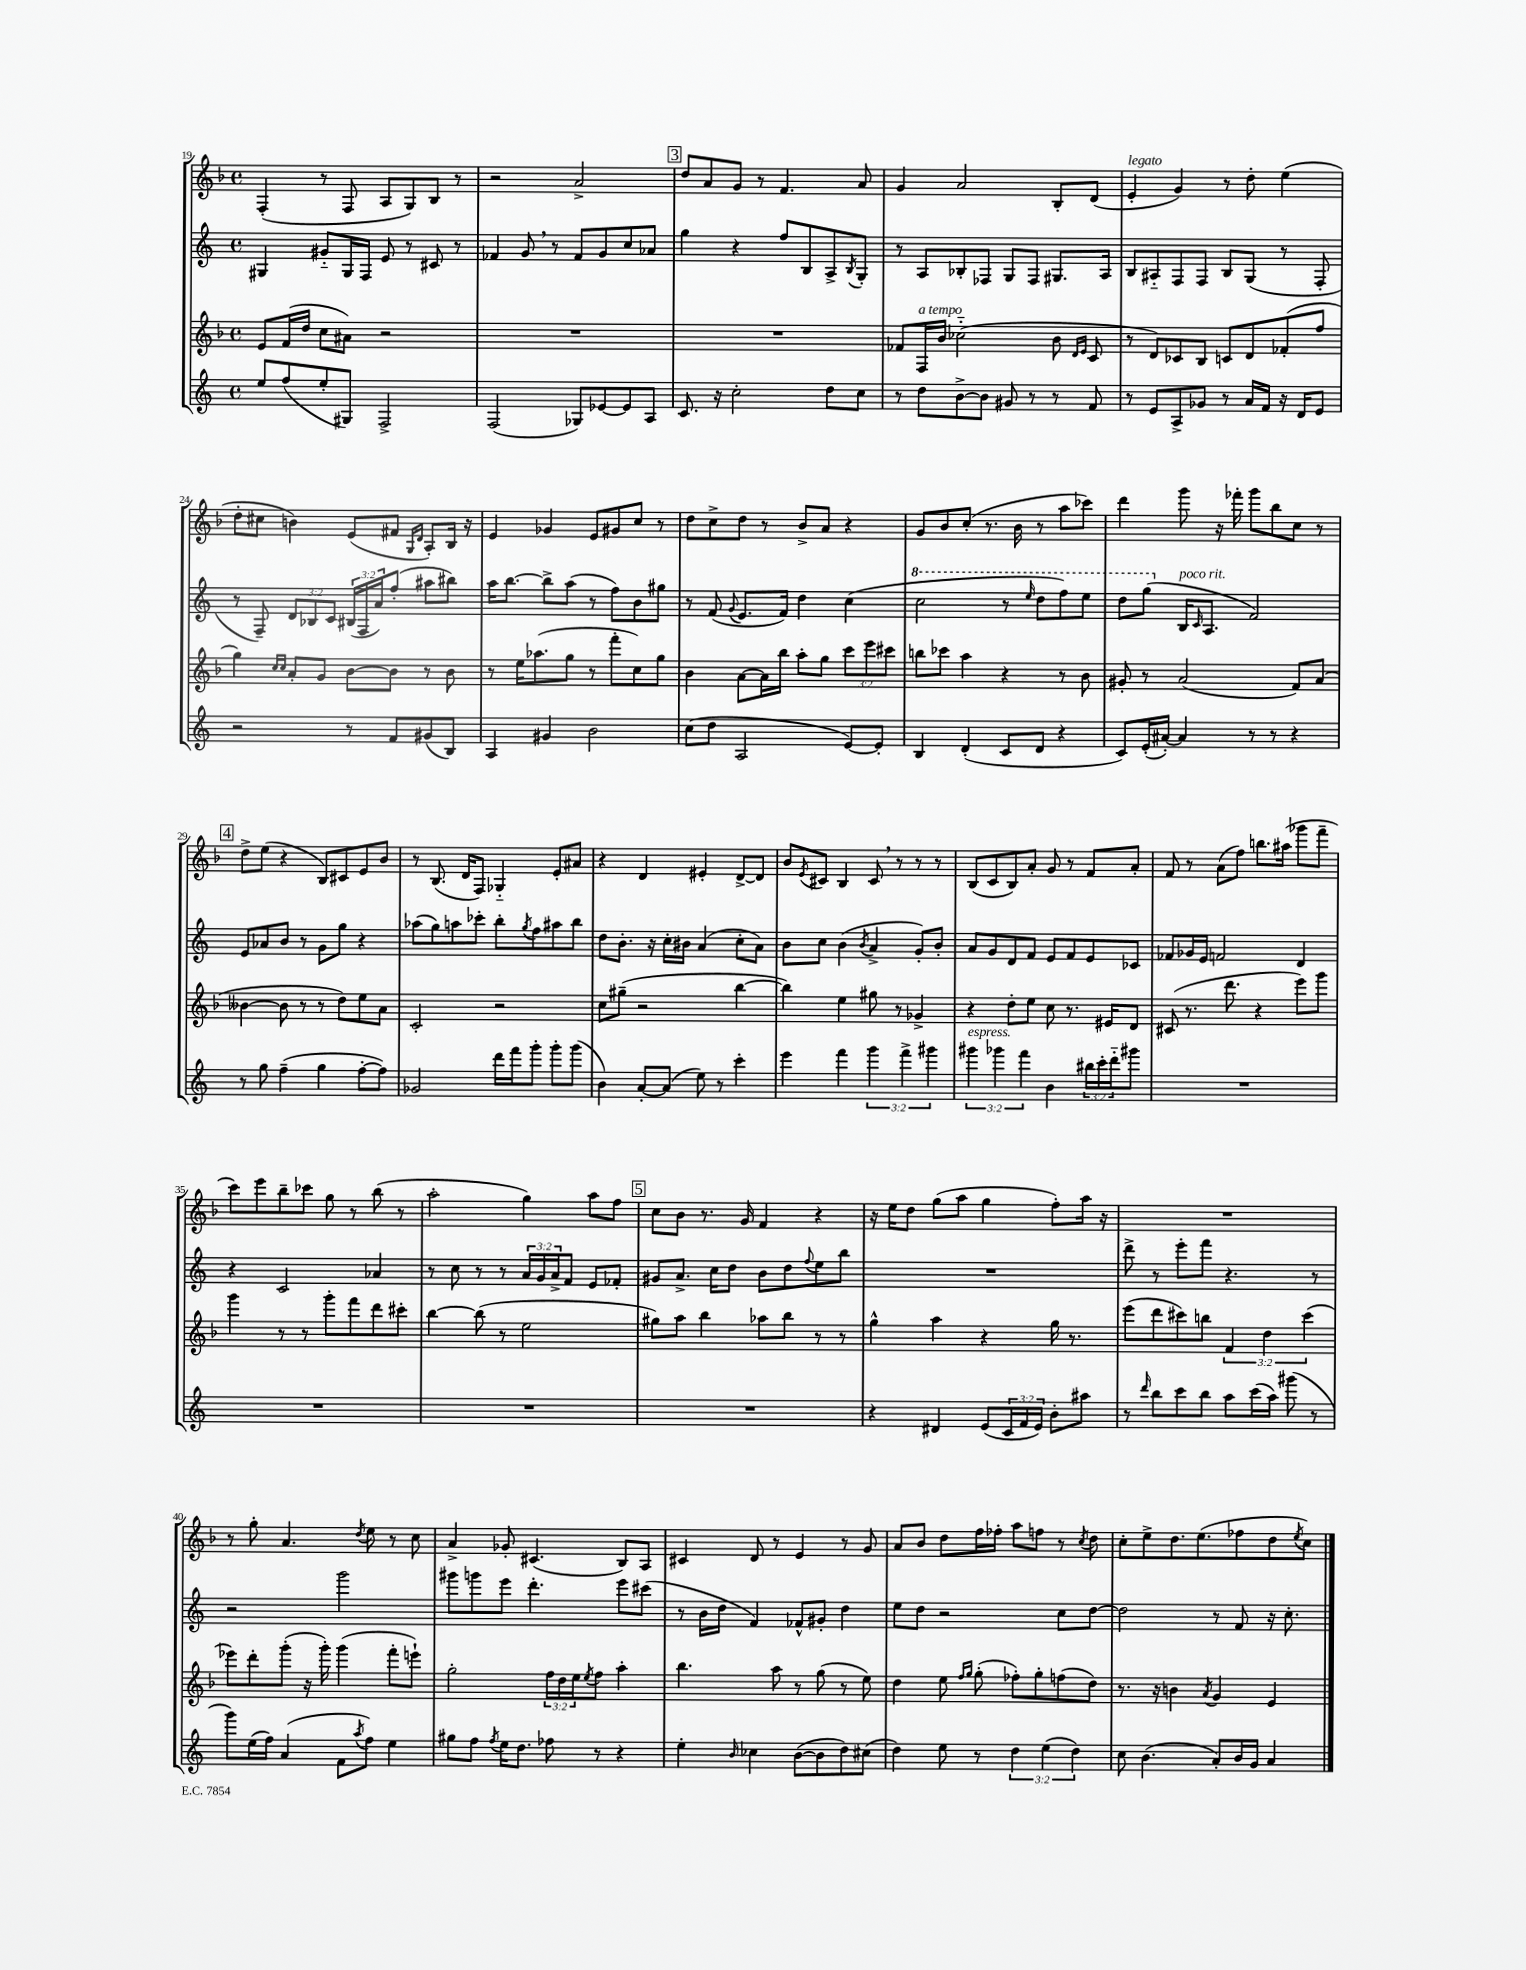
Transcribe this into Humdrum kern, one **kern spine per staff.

**kern	**kern	**kern	**kern
*staff4	*staff3	*staff2	*staff1
*clefG2	*clefG2	*clefG2	*clefG2
*k[]	*k[b-]	*k[]	*k[b-]
*M4/4	*M4/4	*M4/4	*M4/4
*met(c)	*met(c)	*met(c)	*met(c)
8ee/L	8e/L	4G#/	(4F'/
(8ff/	(16f/L	.	.
.	16dd/JJ	.	.
8ee'/	8cc\L	8g#'~/L	8r
8G#/J)	8a#\J)	16G#/L	8F/
.	.	16F/JJ	.
2F^/	2r	8e/	8A/L
.	.	8r	8G/)
.	.	8c#/	8B-/J
.	.	8r	8r
=	=	=	=
(2F/	1r	4f-/	2r
.	.	8g/	.
.	.	8r	.
8G-/L)	.	8f-/L	2a^/
[8e-/	.	8g/	.
8e-/]	.	8cc/	.
8A/J	.	8a-/J	.
=	=	=	=
8.c/	1r	4gg\	8dd/L
.	.	.	8a/
16r	.	.	.
2cc'\	.	4r	8g/J
.	.	.	8r
.	.	8ff/L	4.f/
.	.	8B/	.
8dd\L	.	8A^/	.
.	.	8qB/	.
8cc\J	.	8G'/J	8a/
=	=	=	=
8r	8f-/L	8r	4g/
8dd\L	16F/L	8A/L	.
.	16b-/JJ	.	.
[8b^\	(2cc-'~\	8B-'/	2a/
8b\]J	.	8F-/J	.
8g#/	.	8G/L	.
8r	.	8F-/J	.
8r	8b-\	8.G#/L	8B-'/L
.	16qqd/LL	.	.
.	16qqe/JJ	.	.
8f/	8c/	.	(8d/J
.	.	16A/Jk	.
=	=	=	=
8r	8r	8B/L	4e'/
8e/L	8d/L)	8A#'~/	.
8A^/	8c-/	8F/	4g/)
8g-/J	8B-/J	8F/J	.
8r	8c/L	8B/L	8r
16a/LL	8d/	(8G/J	8dd'\
16f/JJ	.	.	.
16r	(8f-'/	8r	(4ee\
16d/LK	.	.	.
8e/J	8ff/J	8F'/	.
=	=	=	=
2r	4gg\)	8r	8dd'\L
.	.	8F~/)	8cc#\J
.	16qqcc/LL	.	.
.	16qqcc/JJ	.	.
.	8a'/L	12d/L	4b\)
.	.	12B-/	.
.	8g/J	.	.
.	.	12c/J	.
8r	[8b-\L	(24B#/LL	(8e/L
.	.	24F/	.
.	.	24a/J)	.
8f/L	8b-\]J	(8ff'/J	8f#/J
.	.	.	16qqG/LL
.	.	.	16qqd/JJ
(8g#/	8r	8aa#\L	8A'/L)
8B/J)	8b-\	8bb#\J)	16B-/Jk
.	.	.	16r
=	=	=	=
4A/	8r	16aa\LK	4e/
.	.	[8.bb\J	.
.	16ee\LK	.	.
.	(8.aa-\	.	.
4g#/	.	8bb^\]L	4g-/
.	8gg\J	(8aa\J	.
2b\	8r	8r	8e/L
.	8fff'\L	8ff\L)	8g#/
.	8cc\)	8b\	8cc/J
.	8gg\J	8gg#\J	8r
=	=	=	=
(8cc\L	4b-\	8r	8dd\L
8dd\J	.	(8f/	8cc^\
.	.	8qqg/	.
2A/	[8a\L	8.e/L	8dd\J
.	16a\]L	.	8r
.	16bb-\JJ	16f/Jk)	.
.	8aa'\L	4dd\	8b-^/L
.	8gg\J	.	8a/J
[8e/L)	12ccc\L	(4cc\	4r
.	12eee\	.	.
8e'/]J	.	.	.
.	12ccc#\J	.	.
=	=	=	=
4B/	8bb\L	2ccc\	8g/L
.	8ccc-\J	.	8b-/
(4d'/	4aa\	.	(8cc'/J
.	.	.	8.r
8c/L	4r	8r	.
.	.	.	16b-\
.	.	16qqeee/	.
8d/J	.	8ddd\L	8r
4r	8r	8fff\)	8aa\L
.	8b-\	8eee\J	8ccc-\J)
=	=	=	=
8c/L)	8g#'/	8ddd\L	4ddd\
(16e'/L	8r	(8ggg\J	.
[16a#'/JJ)	.	.	.
4a#/]	(2a/	16B/LK	8ggg\
.	.	16qqc/	.
.	.	8.A/J	.
.	.	.	16r
.	.	.	16fff-'\
8r	.	2f/)	8ggg\L
8r	.	.	8bb-\
4r	8f/L)	.	8cc\J
.	(8a/J	.	8r
=	=	=	=
8r	[4b--\	8e/L	8dd^\L
8gg\	.	8a-/	(8ee\J
(4ff~\	8b--\]	8b/J	4r
.	8r	8r	.
4gg\	8r	8g\L	8B-/L)
.	8dd\L)	8gg\J	8c#/
[8ff'\L	8ee\	4r	8e/
8ff\]J)	8a\J	.	8b-/J
=	=	=	=
2g-/	2c'/	(8aa-\L	8r
.	.	8gg\)	(8.B-/
.	.	8aa\	.
.	.	.	16d/LK
.	.	8ccc-'\J	8F/J)
16ddd\LL	2r	8bb'\L	4G-'~/
16fff\J	.	.	.
.	.	8qgg/	.
8ggg'\J	.	8ff\	.
8ggg'\L	.	8aa#\	8e'/L
(8ggg\J	.	8bb\J	8a#/J
=	=	=	=
4b\)	8cc\L	8dd\L	4r
.	(8gg#~\J	8.b'\J	.
[8a'/L	2r	.	4d/
.	.	16r	.
(8a/]J	.	16cc'\LL	.
.	.	16b#\JJ	.
8ee\)	.	(4a/	4e#'/
8r	.	.	.
4ccc'\	[4bb-\	8cc'\L	[8d^/L
.	.	8a\J)	8d/]J
=	=	=	=
4eee\	4bb-\])	8b\L	8b-/L
.	.	.	8qe/
.	.	8cc\J	8c#/J
4fff\	4ee\	(4b\	4B-/
.	.	8qb/	.
6ggg\	8gg#\	4a^/	8c#/
.	8r	.	8r
6fff^\	.	.	.
.	4g-^/	8g'/L)	8r
6ggg#\	.	.	.
.	.	8b'/J	8r
=	=	=	=
6ggg#\	4r	8a/L	(8B-/L
.	.	8g/	8c/
6ggg-\	.	.	.
.	8dd'\L	8d/	8B-/)
6fff\	.	.	.
.	8ee\J	8f/J	8a'/J
4b\	8cc\	8e/L	8g/
.	8.r	8f/	8r
24bb#\LL	.	8e/	8f/L
24ccc'\	.	.	.
.	16e#/LK	.	.
24ddd'~\J	.	.	.
8ggg#\J	8d/J	8c-/J	8a'/J
=	=	=	=
1r	(8c#/	8f-/L	8f/
.	8.r	16g-/L	8r
.	.	16e/JJ	.
.	.	2f/	(8a\L
.	8.ddd\	.	.
.	.	.	8ff\J)
.	4r	.	8.bb\L
.	.	.	(16aa#\Jk
.	8eee\L)	4d/	8ggg-\L
.	8ggg\J	.	8fff~\J
=	=	=	=
1r	4ggg\	4r	8ccc\L)
.	.	.	8eee\
.	8r	2c/	8bb-~\
.	8r	.	8ccc-\J
.	8ggg'\L	.	8gg\
.	8fff\	.	8r
.	8ddd\	4a-/	(8bb-\
.	8ccc#'\J	.	8r
=	=	=	=
1r	[4bb-\	8r	2aa'\
.	.	8cc\	.
.	(8bb-\]	8r	.
.	8r	8r	.
.	2ee\	24a/LL	4gg\)
.	.	24g/	.
.	.	24a^/J	.
.	.	8f/J	.
.	.	8e/L	8aa\L
.	.	8f-'/J	8ff\J
=	=	=	=
1r	8gg#\L)	8g#/L	8cc\L
.	8aa\J	8.a^/J	8b-\J
.	4bb-\	.	8.r
.	.	16cc\LK	.
.	.	8dd\J	.
.	.	.	16g/
.	8aa-\L	8b\L	4f/
.	8bb-\J	8dd\	.
.	.	8qqff/	.
.	8r	8ee\	4r
.	8r	8bb\J	.
=	=	=	=
4r	4gg^^\	1r	16r
.	.	.	16ee\LK
.	.	.	8dd\J
4d#/	4aa\	.	(8gg\L
.	.	.	8aa\J
(8e/L	4r	.	4gg\
24c/L	.	.	.
24f/	.	.	.
24e/JJ)	.	.	.
8b'\L	16gg\	.	8ff'\L)
.	8.r	.	.
8aa#\J	.	.	16aa\Jk
.	.	.	16r
=	=	=	=
8r	(8eee\L	8ddd^\	1r
16qqddd/	.	.	.
8bb\L	8ddd\	8r	.
8ccc\	8ccc#\)	8eee'\L	.
8bb\J	8bb\J	8fff\J	.
8aa\L	6f/	4.r	.
(16ccc\L	.	.	.
.	6dd\	.	.
16aa\JJ)	.	.	.
(8ggg#\	.	.	.
.	(6ccc#\	.	.
8r	.	8r	.
=	=	=	=
8ggg\L)	8eee-\L)	2r	8r
(16ee\L	8ddd'\	.	8gg'\
16ff\JJ)	.	.	.
(4a/	(8ggg'\J	.	4.a/
.	16r	.	.
.	16ggg'\)	.	.
8f\L	(4ggg\	2ggg\	.
8qaa/	.	.	8qdd/
8ff\J)	.	.	8ee\
4ee\	8fff'\L	.	8r
.	8eee`\J)	.	8cc\
=	=	=	=
8gg#\L	2gg'\	8ggg#\L	4a^/
8ff\J	.	8ggg\	.
8qff/	.	.	.
16ee\LK	.	8eee\J	8g-'/
8.dd\J	.	.	.
.	.	4.ddd'\	(4.c#/
8ff-\	24ff\LL	.	.
.	24dd\	.	.
.	24ee\J	.	.
.	8qee/	.	.
8r	8ff\J	.	.
4r	4aa'\	8eee\L	8B-/L)
.	.	(8ccc#\J	8A/J
=	=	=	=
4ee'\	4.bb-\	8r	4c#/
.	.	16b\LL	.
.	.	16dd\JJ	.
16qqb/	.	.	.
4cc-\	.	4f/)	8d/
.	8aa\	.	8r
([8b\L	8r	8f-^^/L	4e/
8b\]	(8gg\	8g#'/J	.
8dd\)	8r	4dd\	8r
(8cc#\J	8ee\)	.	8g/
=	=	=	=
4dd\)	4dd\	8ee\L	8a/L
.	.	8dd\J	8b-/J
8ee\	8ee\	2r	8dd\L
.	16qqff/LL	.	.
.	16qqgg/JJ	.	.
8r	(8gg'\	.	16ff\L
.	.	.	16ff-'\JJ
6dd\	8ff-'\L)	.	8aa\L
.	8gg'\	.	8ff\J
(6ee\	.	.	.
.	(8ff\	8cc\L	8r
6dd\)	.	.	.
.	.	.	8qcc/
.	8dd\J)	[8dd\J	8dd\
=	=	=	=
8cc\	8.r	2dd\]	8cc'\L
(4.b\	.	.	8ee^\
.	16r	.	.
.	4b\	.	8.dd\
.	.	.	(8.ee\
.	8qa/	.	.
8a'/L)	4g/	8r	.
16b/L	.	8f/	8ff-\
16g/JJ	.	.	.
4a/	4e/	16r	8dd\
.	.	8.cc'\	.
.	.	.	8qee/
.	.	.	8cc\J)
==	==	==	==
*-	*-	*-	*-
